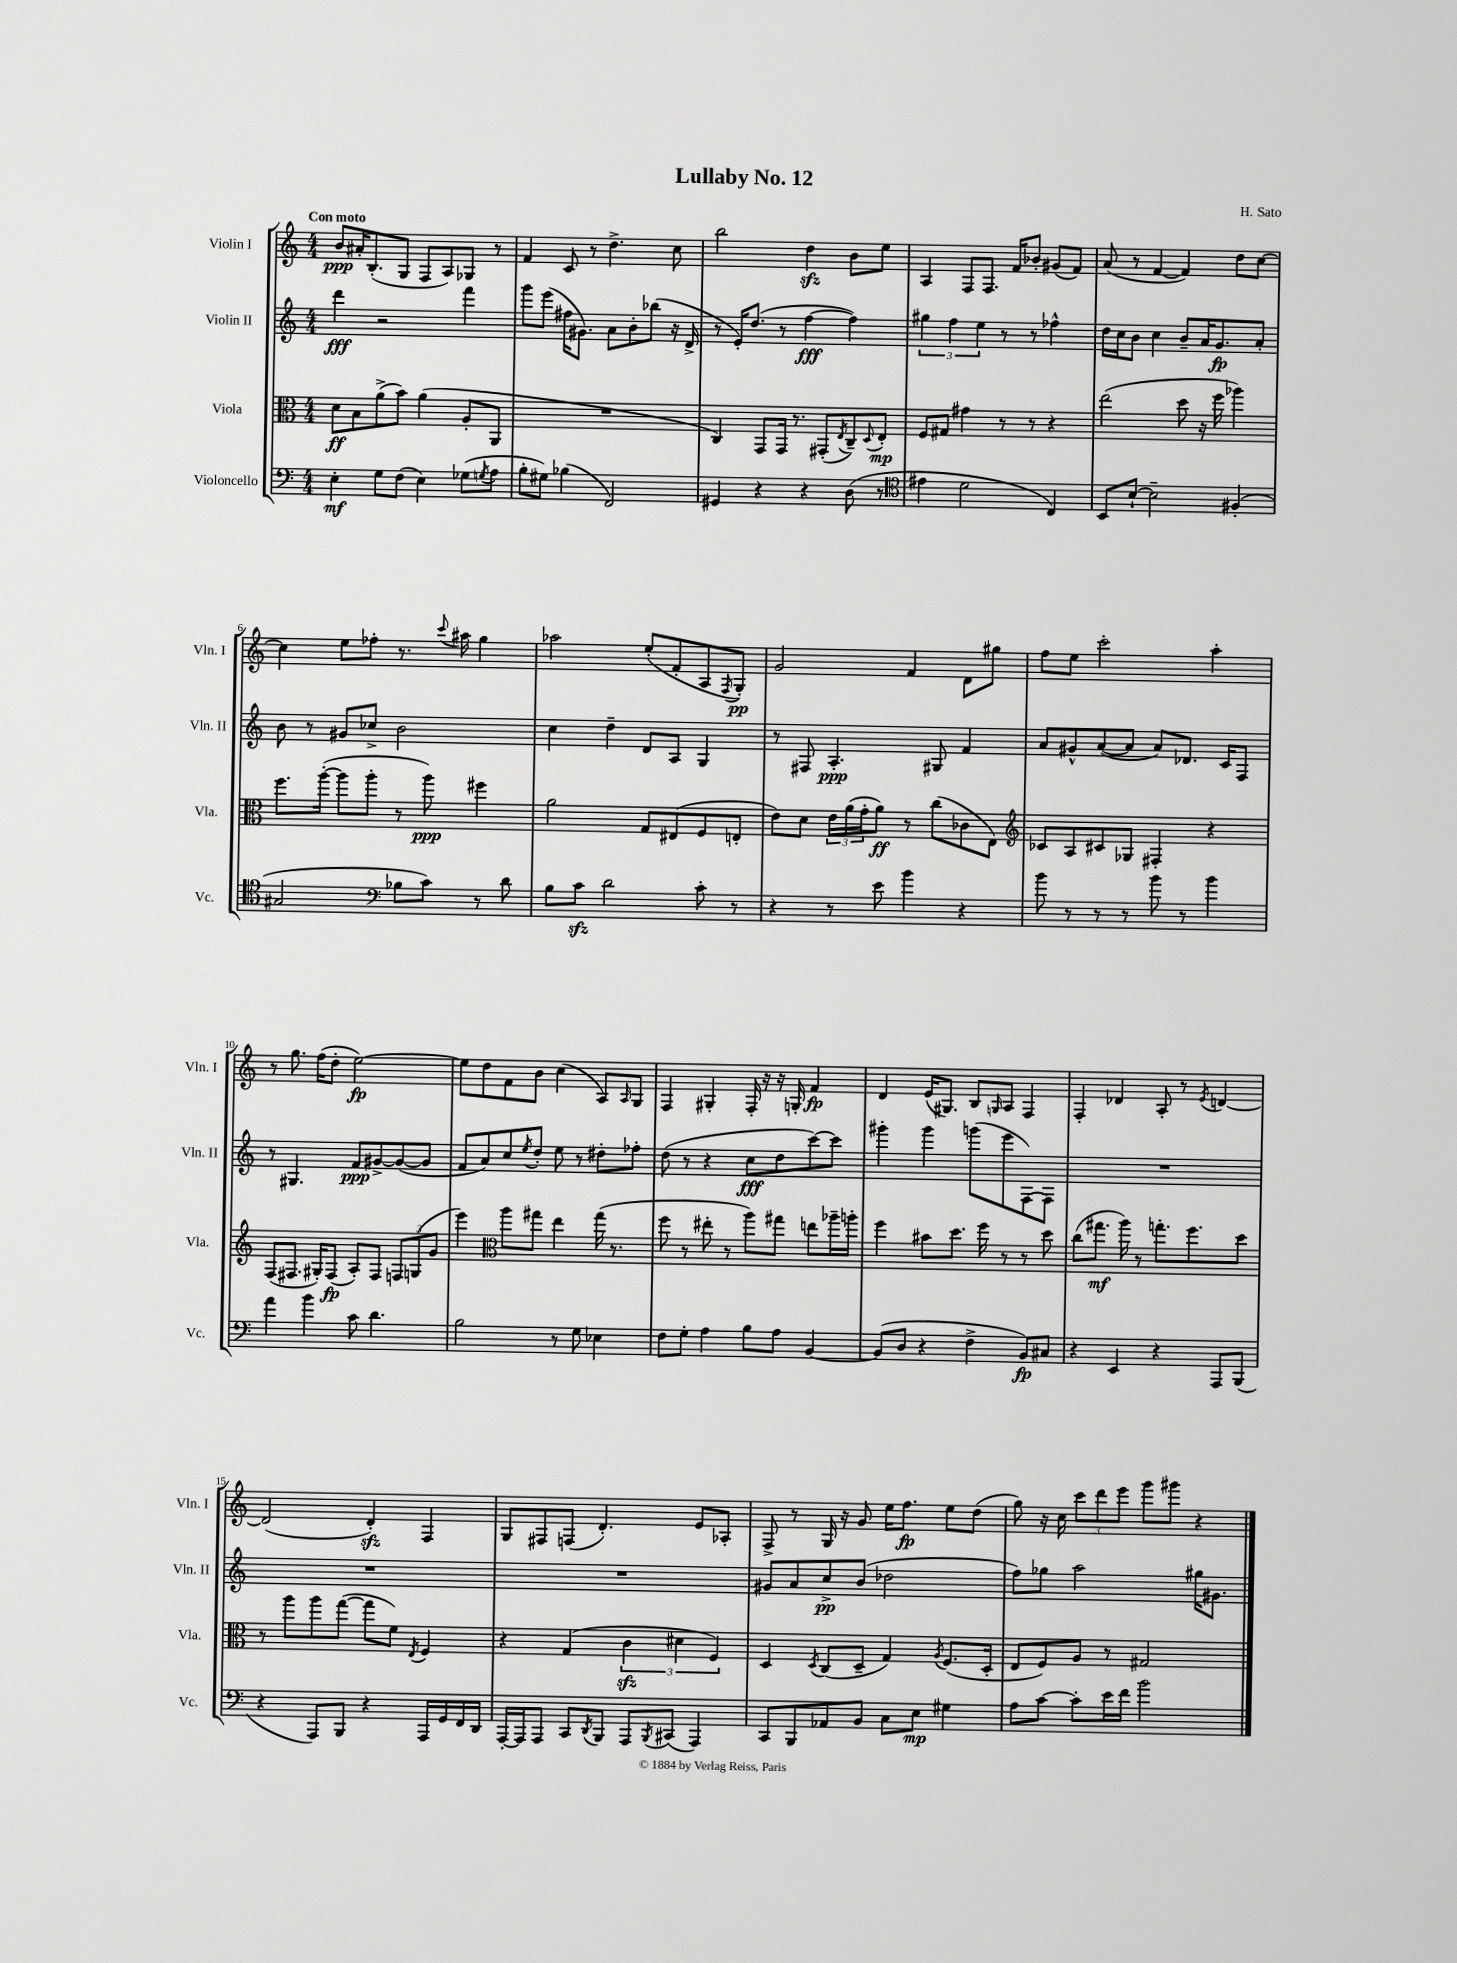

**kern	**kern	**kern	**kern
*staff4	*staff3	*staff2	*staff1
*clefF4	*clefC3	*clefG2	*clefG2
*k[]	*k[]	*k[]	*k[]
*M4/4	*M4/4	*M4/4	*M4/4
4E'\	8d\L	4ddd\	8b/L
.	8B\	.	16a#'/K
.	.	.	(8.B'/
8G\L	(8a^\	2r	.
(8F\J	8b\J)	.	8G/J
4E\)	(4a\	.	8F/L
.	.	.	8A/)
(8G-\L	8A'/L	4fff\	8G-/J
8qG/	.	.	.
8A\J	8AA/J	.	8r
=	=	=	=
8B'\L	1r	8ggg\L	4f/
8G#\J)	.	(8eee\J	.
(4B-\	.	16ff#\LK	8c/
.	.	8.g#\J)	.
.	.	.	8r
2FF/)	.	8a\L	4.dd^\
.	.	8b'\	.
.	.	(8bb-\J	.
.	.	16r	8cc\
.	.	16d^/	.
=	=	=	=
4GG#/	4C/)	8r	2bb\
.	.	16e'/LK)	.
.	.	(8.dd/J	.
4r	8GG/L	.	.
.	16GG/Jk	8r	.
.	8.r	.	.
4r	.	[4ff\	4dd\
.	(8GG#'/L	.	.
.	8qE/	.	.
(8D\	8C~/)	4ff\])	8b\L
.	8qqD/	.	.
8r	8E'/J	.	8ee\J
=	=	=	=
*clefC4	*	*	*
4e#\	8F/L	6gg#\	4A/
.	8G#/J	.	.
.	.	6ff\	.
2d\	4g#\	.	8F/L
.	.	6ee\	.
.	.	.	8.F/J
.	8r	8r	.
.	.	.	16f/LK
.	8r	8r	8b-'/J
4C/)	4r	4ff-^^\	(8g#/L
.	.	.	8f/J)
=	=	=	=
8BB/L	(2ee\	16dd\LL	(8a/
.	.	16cc\J	.
[8B`/J	.	8b\J	8r
2B~\]	.	4cc\	[4f/
.	8dd\	8b~/L	4f/])
.	16r	16a/K	.
.	16ff\	8.g/	.
(4F#'/	4aa-\)	.	8dd\L
.	.	8a'/J	[8cc\J
=	=	=	=
2G#/	8.ff\L	8b\	4cc\]
.	.	8r	.
.	([16aa'\Jk	.	.
.	8aa\]L	8g#/L	8ee\L
.	8aa'\J	8cc-^/J	8ff-'\J
*clefF4	*	*	*
8B-\L	8r	2b\	8.r
8c\J)	8aa\)	.	.
.	.	.	8qqccc/
.	.	.	16aa#\
8r	4ff#\	.	4gg\
8d\	.	.	.
=	=	=	=
8B\L	2a\	4cc\	2aa-\
8c\J	.	.	.
2d\	.	4dd~\	.
.	8G/L	8d/L	(8ee'/L
.	(8E#/	8A/J	8f'/
8c'\	8F/	4G/	8A/
.	.	.	8qF/
8r	8E'/J	.	8G'/J)
=	=	=	=
4r	8e\L)	8r	2g/
.	8d\J	8F#/	.
8r	24e\LL	4.A'/	.
.	(24a\	.	.
.	24g'\J	.	.
8e\	8a\J)	.	.
4b\	8r	.	4f/
.	(8cc\L	8G#/	.
4r	8c-\	4f/	8d\L
.	8E\J)	.	8gg#\J
=	=	=	=
*	*clefG2	*	*
8b\	8c-/L	8a/L	8ff\L
8r	8A/	8g#^^/	8ee\J
8r	8c#/	([8a/	2ccc'\
8r	8G-/J	8a/]J	.
8b\	4F#'/	8a/L)	.
8r	.	8.d-/J	.
4b\	4r	.	4aa'\
.	.	16c/LK	.
.	.	8F/J	.
=	=	=	=
4a\	(8F/L	8r	8r
.	8.F#/J	4.G#/	8.gg\
4b\	.	.	.
.	16G#'/LK)	.	(16ff\LK
.	(8F#/J	.	8dd'\J
8c\	8A'/L)	8f/L	[2ee\)
4.d\	8F#/J	[8g#^/	.
.	12F/L	(8g#/_	.
.	(12G/	.	.
.	.	8g#/]J	.
.	12g/J	.	.
=	=	=	=
2B\	4eee\)	8f/L	8ee\]L
.	.	8a/)	8dd\
*	*clefC3	*	*
.	8aa\L	8cc/	8f\
.	.	8qee/	.
.	8gg#\J	8dd'/J	8b\J
8r	4ee\	8ee\	(4cc\
8G\	.	8r	.
4E-\	(16gg#\	8dd#'\L	8A/L)
.	8.r	.	.
.	.	.	16qqA/
.	.	8ff-'\J	8G/J
=	=	=	=
8F\L	8ff\	(8dd\	4F/
8G'\J	8r	8r	.
4A\	8ee#'\	4r	4G#'/
.	8r	.	.
8B\L	8aa\L)	8cc\L	16F'/
.	.	.	16r
8A\J	8gg#\J	8dd\	16r
.	.	.	16G'/
[4BB/	8ee\L	[8ccc\)	4f/
.	16aa-~\L	8ccc\]J	.
.	16aa'\JJ	.	.
=	=	=	=
(8BB/]L	4ff\	4ggg#'\	4d/
8D/J	.	.	.
4r	8b#\L	4ggg#\	(16e/LK
.	.	.	8.G#/J)
.	8.dd\J	.	.
4F^\	.	(8ggg\L	8B/L
.	16ff\	.	.
.	.	.	16qqG/
.	8r	8eee\	8A/J
8BB/L)	8r	[8F\)	4F/
8C#/J	8dd\	8F\]J	.
=	=	=	=
4r	(8cc\L	1r	4F'/
.	8.gg#\J	.	.
4EE/	.	.	4d-/
.	16aa\)	.	.
.	8r	.	.
4r	8.gg'\L	.	8A'/
.	.	.	8r
.	8.ff\	.	.
.	.	.	8qe/
8AAA/L	.	.	[4d/
(8BBB/J	8dd\J	.	.
=	=	=	=
4r	8r	1r	(2d/]
.	8aa\L	.	.
8AAA/L)	8aa\	.	.
8BBB/J	([8gg\J	.	.
4r	8gg\]L	.	4d'/)
.	8f\J)	.	.
.	8qE/	.	.
16AAA/LL	4F/	.	4F/
16GG/	.	.	.
16FF/	.	.	.
16DD/JJ	.	.	.
=	=	=	=
[16AAA'/LL	4r	1r	8G/L
16AAA/]J	.	.	.
8AAA/J	.	.	8F#/
8CC/L	(4G/	.	(8F/J
8qDD/	.	.	.
8BBB/J	.	.	4.d'/)
8AAA/L	6c\	.	.
8qBBB/	.	.	.
(8CC#/J	.	.	.
.	6d#\	.	.
4AAA/)	.	.	8e/L
.	6F/)	.	.
.	.	.	8A-'/J
=	=	=	=
8CC/L	4D/	8g#/L	8F^/
8BBB/	.	8a/	8r
.	8qD/	.	.
8AA-/	(8C/L	8cc^/	16G/
.	.	.	16r
8BB/J	8D~/J	(8b/J	8g/
8C\L	4G/)	2dd-\	16ee\LK
.	.	.	8.ff\J
8E\J	.	.	.
.	8qA/	.	.
4G#\	(8.F/L	.	8ee\L
.	.	.	(8dd\J
.	16D'/Jk	.	.
=	=	=	=
8A\L	8E/L	8ff\L)	8gg\)
[8c\J	8F/)	8gg-\J	16r
.	.	.	16cc\
8c'\]L	8A/J	2aa\	12ccc\L
.	.	.	12ddd\
16e\L	8r	.	.
.	.	.	12eee\J
16f\JJ	.	.	.
2b\	2G#/	.	8ggg\L
.	.	.	8ggg#\J
.	.	16gg#\LK	4r
.	.	8.g#\J	.
==	==	==	==
*-	*-	*-	*-
